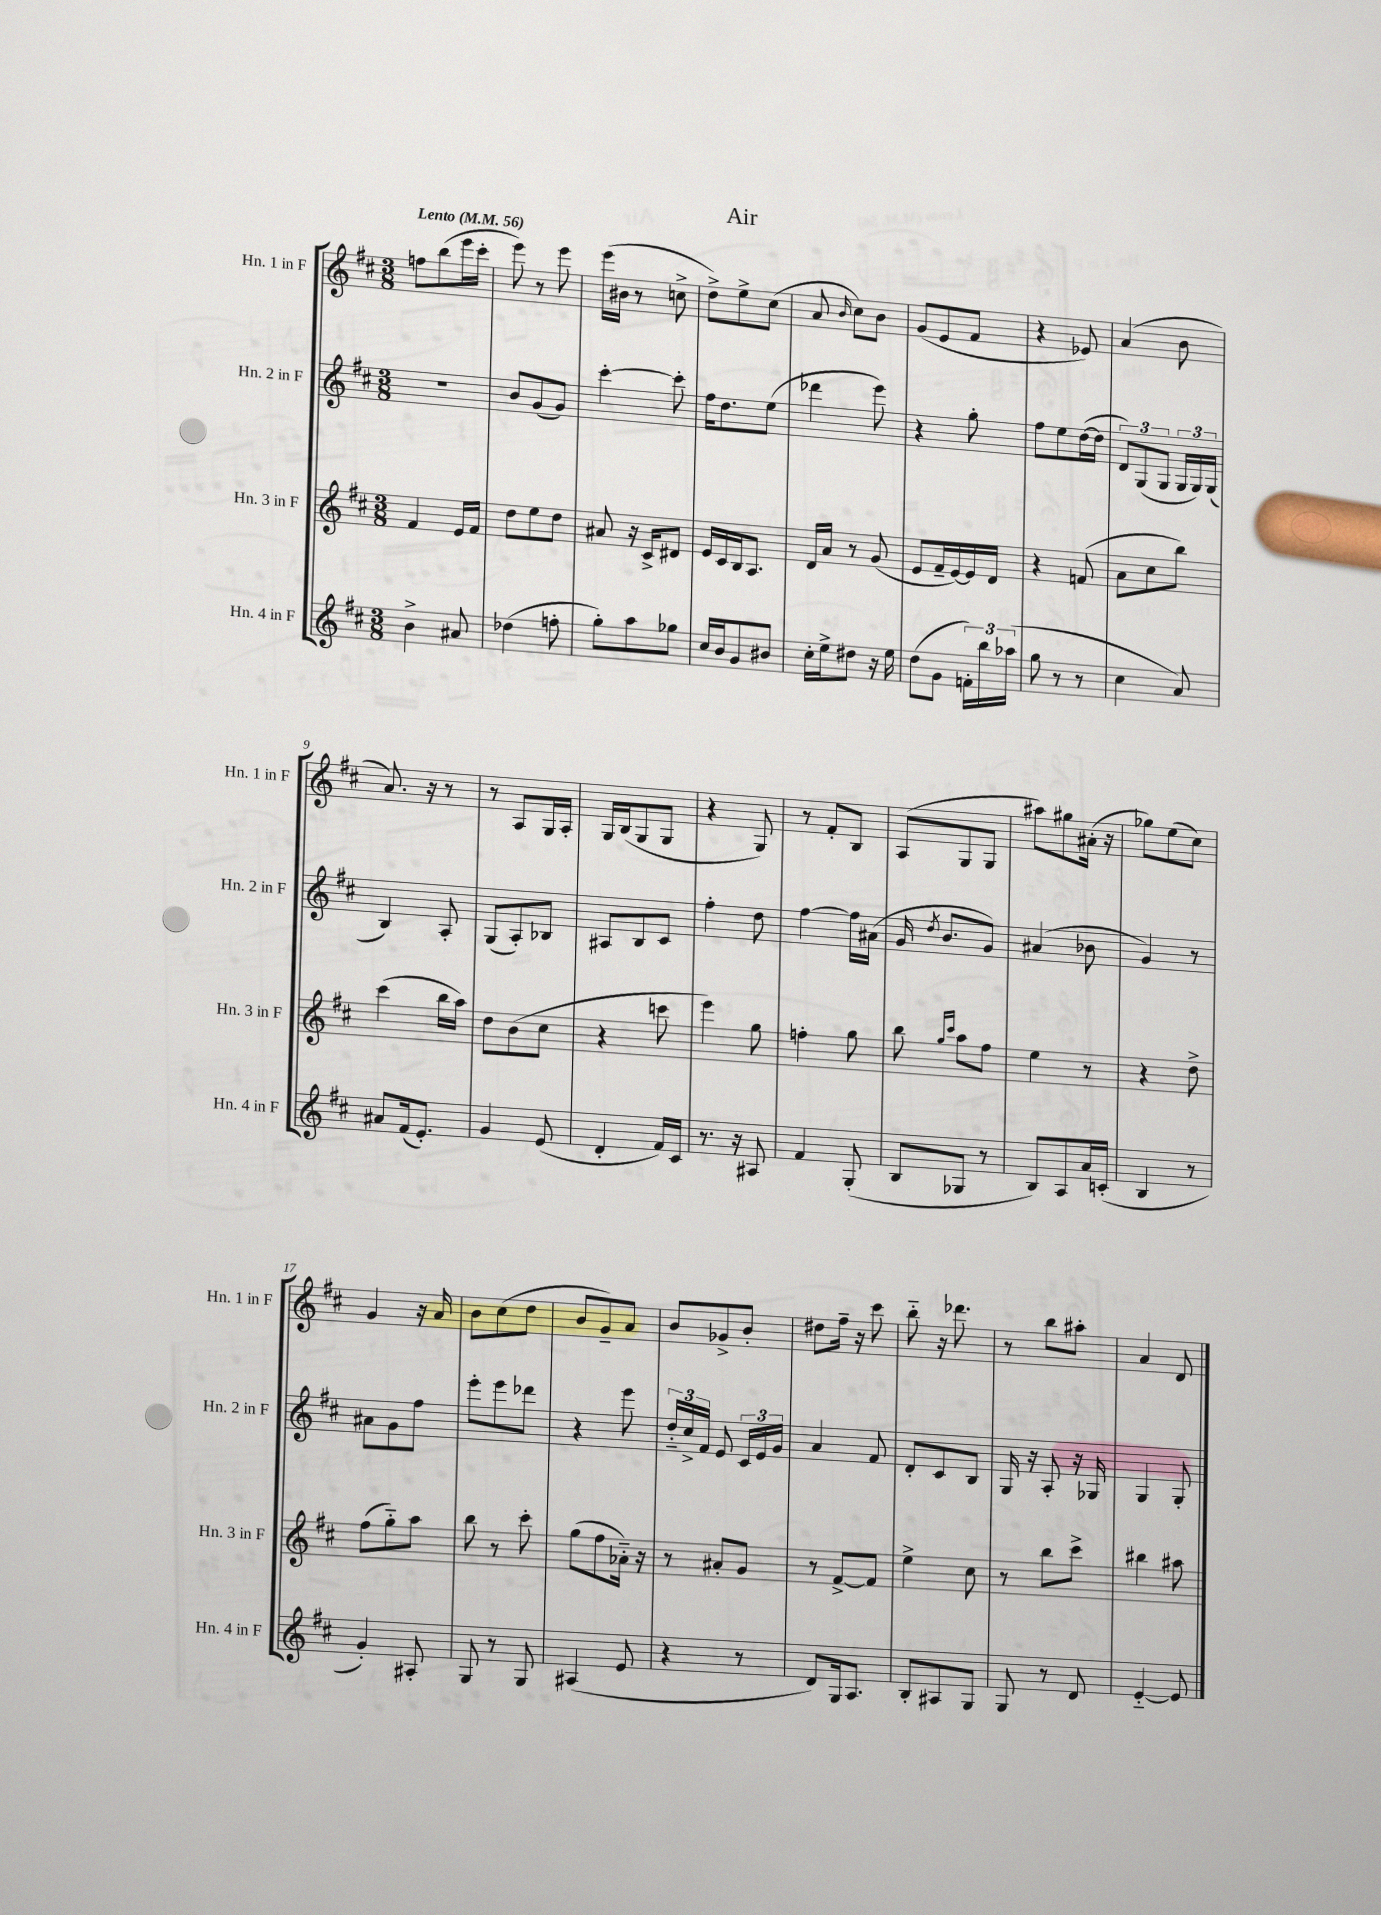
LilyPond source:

\header { title = "Air" }
<<
\new StaffGroup <<
\new Staff = "s0" \with { instrumentName = "Hn. 1 in F" shortInstrumentName = "Hn. 1 in F" } {
    \clef treble \key d \major \numericTimeSignature \time 3/8 \tempo "Lento" 4 = 56
    \autoBeamOff f''8[ b''8( e'''16 cis'''16]-. |
    e'''8) r8 e'''8 |
    e'''16[( bis'16] r8 c''8-> |
    d''8[->) e''8-> cis''8]( |
    a'8 \grace { b'16 } cis''8[) b'8] |
    g'8[( e'8 fis'8] |
    r4 ees'8) |
    a'4( b'8 |
    a'8.) r16 r8 |
    r8 a8[ g16 a16]-. |
    g16[ b16( g8 g8] |
    r4 g8) |
    r8 fis'8[-. b8] |
    a8[( g8 g8] |
    ais''8[) gis''8 ais'16]-.( r16 |
    ges''8[) e''8( cis''8]) |
    g'4 r16 a'16 |
    b'8[ cis''8( d''8] |
    b'8[ g'8--) a'8] |
    b'8[ ges'8-> b'8]-. |
    dis''8[ fis''16]-- r16 cis'''8 |
    b''8-_ r16 des'''8. |
    r8 b''8[ ais''8]-. |
    a'4 d'8 \bar "|." |
}
\new Staff = "s1" \with { instrumentName = "Hn. 2 in F" shortInstrumentName = "Hn. 2 in F" } {
    \clef treble \key d \major \numericTimeSignature \time 3/8
    \autoBeamOff R4. |
    b'8[ g'8( g'8]) |
    cis'''4~-. cis'''8-. |
    fis''16[ d''8. e''8]( |
    des'''4 e'''8) |
    r4 g''8-. |
    fis''8[ e''8 d''16~( d''16] |
    \tuplet 3/2 { d'8[) g8( g8] } \tuplet 3/2 { g16[ g16) g16]( } |
    b4) a8-. |
    g8[( a8-.) bes8] |
    ais8[ b8 cis'8] |
    fis''4-. d''8 |
    fis''4~ fis''16[ ais'16]( |
    g'16 \acciaccatura { d''8 } b'8.[ g'8]) |
    ais'4( bes'8 |
    g'4) r8 |
    ais'8[ g'8 fis''8] |
    e'''8[-. e'''8 des'''8] |
    r4 e'''8 |
    \tuplet 3/2 { d''16[-_ cis''16-> fis'16] } e'8 \tuplet 3/2 { cis'16[ e'16 g'16] } |
    a'4 fis'8 |
    d'8[-. cis'8 b8] |
    g16 r16 a8-. r16 ges16 |
    g4 g8-. \bar "|." |
}
\new Staff = "s2" \with { instrumentName = "Hn. 3 in F" shortInstrumentName = "Hn. 3 in F" } {
    \clef treble \key d \major \numericTimeSignature \time 3/8
    \autoBeamOff fis'4 e'16[ fis'16] |
    d''8[ e''8 d''8] |
    ais'8 r16 cis'16[-> dis'8] |
    e'16[ cis'16 b16 a8.] |
    d'16[ a'16] r8 g'8( |
    e'8[ fis'16-- e'16~) e'16 d'16] |
    r4 f'8( |
    a'8[ cis''8 b''8]) |
    cis'''4( b''16[ a''16]) |
    d''8[ b'8( cis''8] |
    r4 c'''8 |
    e'''4) g''8 |
    f''4-. g''8 |
    b''8 \grace { g''16[ cis'''16] } a''8[ fis''8] |
    e''4 r8 |
    r4 d''8-> |
    fis''8[( g''8-_) a''8] |
    b''8 r8 cis'''8-. |
    g''8[( fis''8 aes'16]-_) r16 |
    r8 ais'8[-. g'8] |
    r8 fis'8[~-> fis'8] |
    e''4-> cis''8 |
    r8 b''8[ cis'''8]-> |
    bis''4 ais''8 \bar "|." |
}
\new Staff = "s3" \with { instrumentName = "Hn. 4 in F" shortInstrumentName = "Hn. 4 in F" } {
    \clef treble \key d \major \numericTimeSignature \time 3/8
    \autoBeamOff b'4-> ais'8 |
    des''4( f''8-. |
    g''8[-.) a''8 ges''8] |
    cis''16[ b'16 g'8 bis'8] |
    cis''16[-. e''16-> dis''8] r16 e''16 |
    d''8[( g'8] \tuplet 3/2 { f'16[-.) b''16 aes''16]( } |
    g''8 r8 r8 |
    cis''4 a'8) |
    ais'8[ fis'16( e'8.]-.) |
    g'4 e'8( |
    d'4-. fis'16[) cis'16] |
    r8. r16 ais8 |
    fis'4 g8-.( |
    b8[ ges8] r8 |
    b8[) a8 a'16 c'16]-.( |
    b4 r8 |
    g'4-.) ais8-. |
    g8 r8 g8 |
    ais4( e'8 |
    r4 r8 |
    d'8[) g16 a8.] |
    b8[-. ais8 g8] |
    g8 r8 d'8 |
    e'4~-_ e'8 \bar "|." |
}
>>
>>
